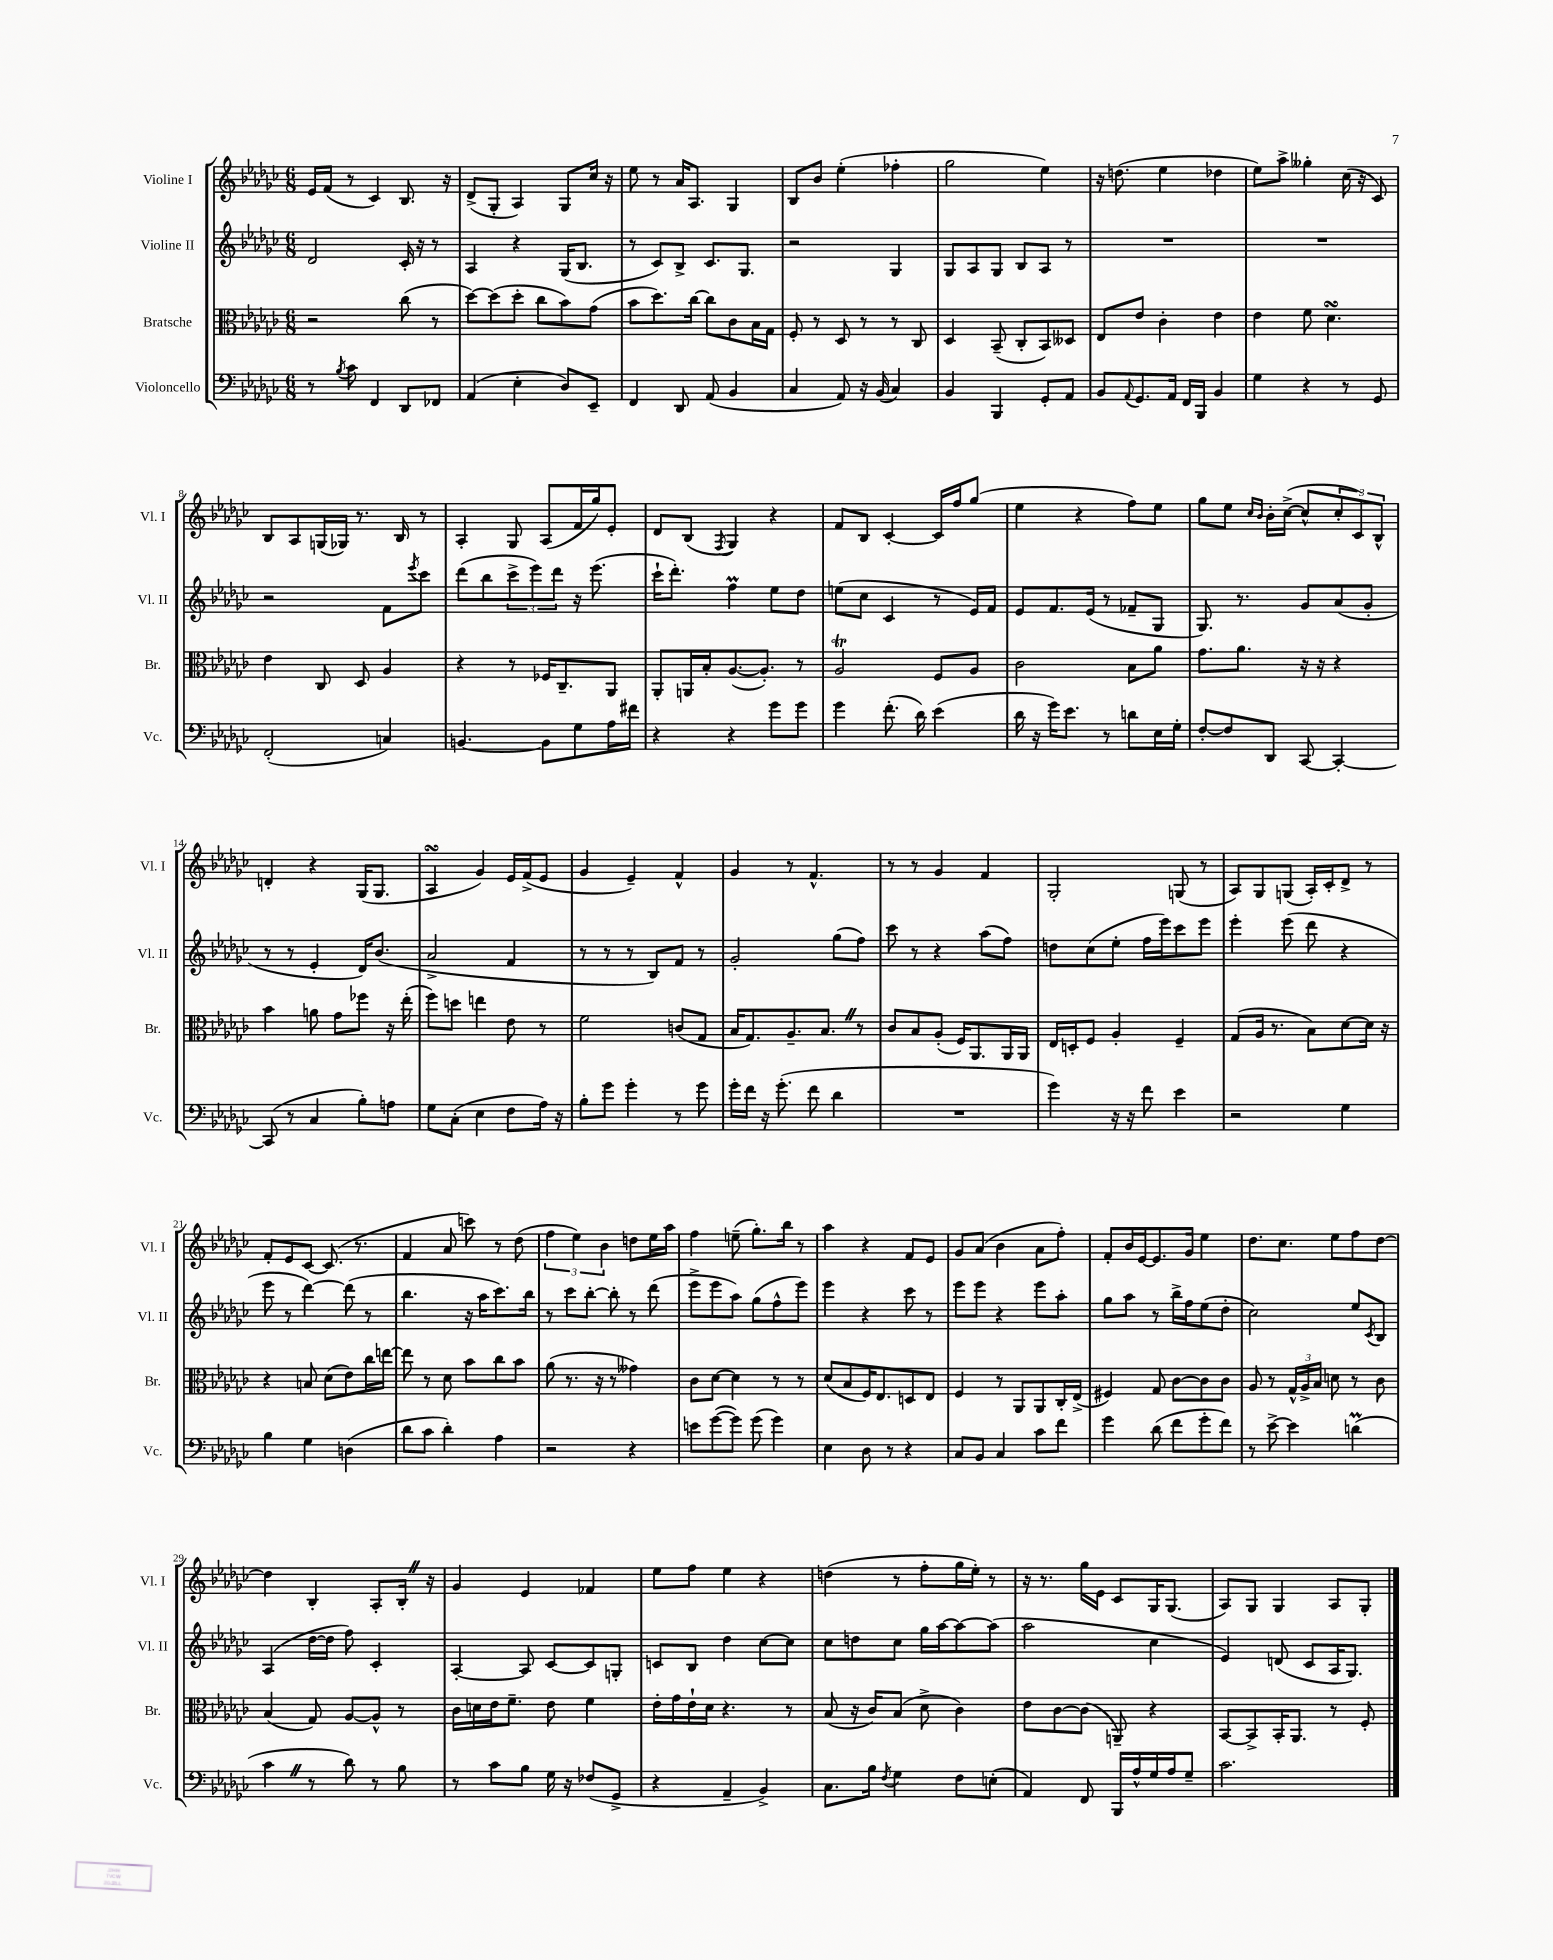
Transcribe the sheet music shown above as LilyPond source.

<<
\new StaffGroup <<
\new Staff = "s0" \with { instrumentName = "Violine I" shortInstrumentName = "Vl. I" } {
    \clef treble \key ges \major \numericTimeSignature \time 6/8
    ees'16 f'16( r8 ces'4) bes8. r16 |
    des'8->( ges8-. aes4) ges8 ces''16 r16 |
    ees''8 r8 aes'16 aes8. ges4 |
    bes8 bes'8 ees''4-.( fes''4-. |
    ges''2 ees''4) |
    r16 d''8.( ees''4 des''4 |
    ees''8) aes''8-> geses''4-. ces''16( r16 ces'8) |
    bes8 aes8 g16( ges16) r8. bes16 r8 |
    aes4-. ges8 aes8( f'16 ges''16) ees'8-. |
    des'8 bes8( \acciaccatura { f8 } ges4) r4 |
    f'8 bes8 ces'4~-. ces'16 f''16 ges''8( |
    ees''4 r4 f''8) ees''8 |
    ges''8 ees''8 \grace { ces''16 bes'16 } bes'16-. ces''16~->( ces''8-^ \tuplet 3/2 { ces''8-. ces'8) bes8-^ } |
    d'4-. r4 ges16( ges8. |
    aes4\turn ges'4) ees'16 f'16->( ees'8 |
    ges'4 ees'4--) f'4-^ |
    ges'4 r8 f'4.-^ |
    r8 r8 ges'4 f'4 |
    ges2-. g8( r8 |
    aes8) ges8 g8( aes16-.) ces'16-. des'8-> r8 |
    f'8-. ees'8 ces'8~ ces'8.( r8. |
    f'4 aes'8 c'''8) r8 des''8( |
    \tuplet 3/2 { f''4 ees''4) bes'4 } d''8 ees''16 aes''16 |
    f''4 e''8--( ges''8.-.) bes''16 r8 |
    aes''4 r4 f'8 ees'8 |
    ges'8 aes'8( bes'4 aes'8 f''8-.) |
    f'8-. bes'16 ees'16~ ees'8. ges'16 ees''4 |
    des''8. ces''8. ees''8 f''8 des''8~ |
    des''4 bes4-. aes8-. bes16-. \once \override BreathingSign.text = \markup { \musicglyph "scripts.caesura.straight" } \breathe r16 |
    ges'4 ees'4 fes'4 |
    ees''8 f''8 ees''4 r4 |
    d''4( r8 f''8-. ges''16 ees''16-.) r8 |
    r16 r8. ges''16 ees'16 ces'8 ges16 ges8.( |
    aes8) ges8 ges4 aes8 ges8-. \bar "|." |
}
\new Staff = "s1" \with { instrumentName = "Violine II" shortInstrumentName = "Vl. II" } {
    \clef treble \key ges \major \numericTimeSignature \time 6/8
    des'2 ces'16-. r16 r8 |
    aes4 r4 ges16( bes8. |
    r8 ces'8) bes8-> ces'8. ges8. |
    r2 ges4 |
    ges8 aes8 ges8 bes8 aes8 r8 |
    R2. |
    R2. |
    r2 f'8 \acciaccatura { ees'''8 } ces'''8 |
    des'''8( bes''8 \tuplet 3/2 { ces'''8-> ees'''8) des'''8 } r16 ees'''8.( |
    ces'''16-! des'''8.-.) f''4\prall ees''8 des''8 |
    e''8( ces''8 ces'4 r8 ees'16) f'16 |
    ees'8 f'8. ees'16( r8 fes'8-- ges8 |
    ges8.) r8. ges'8 aes'8( ges'8-. |
    r8 r8 ees'4-. des'16) bes'8.( |
    aes'2-> f'4 |
    r8 r8 r8 bes8) f'8 r8 |
    ges'2-. ges''8( f''8) |
    ces'''8 r8 r4 aes''8( f''8) |
    d''8 ces''8( ees''8-. f''16 ees'''16) ces'''8 ees'''8 |
    ees'''4-. ees'''8( des'''8 r4 |
    ees'''8 r8 des'''4~) des'''8( r8 |
    bes''4. r16 aes''16 ces'''8.) bes''16 |
    r8 ces'''8 bes''8~-. bes''8-. r8 des'''8( |
    ees'''8-> ees'''8 aes''8) ges''8( f''8-^ ees'''8) |
    ees'''4 r4 ces'''8 r8 |
    ees'''8 ees'''8 r4 ees'''8 aes''8-. |
    ges''8 aes''8 r8 bes''16-> f''16 ees''8( des''8-. |
    ces''2) ees''8 \acciaccatura { ces'8 } bes8 |
    aes4( des''16~ des''16 f''8) ces'4-. |
    aes4~-. aes8 ces'8~ ces'8 g8-. |
    c'8 bes8 des''4 ces''8~ ces''8 |
    ces''8 d''8 ces''8 ges''16 aes''16~ aes''8~ aes''8( |
    aes''2 ces''4 |
    ees'4) d'8( ces'8 aes16 ges8.) \bar "|." |
}
\new Staff = "s2" \with { instrumentName = "Bratsche" shortInstrumentName = "Br." } {
    \clef alto \key ges \major \numericTimeSignature \time 6/8
    r2 ces''8( r8 |
    des''8~) des''8( des''8-. ces''8 bes'8) ges'8( |
    bes'8 des''8.) ces''16~ ces''8 ces'8 bes16 ges16 |
    f8-. r8 des8 r8 r8 ces8 |
    des4 bes,8--( ces8-. bes,8) deses8 |
    ees8 ees'8 ces'4-. ees'4 |
    ees'4 f'8 des'4.\turn |
    ees'4 ces8 des8 aes4 |
    r4 r8 fes16 ces8.-- aes,8 |
    aes,8-. a,16 bes16-. aes8.~( aes8.-.) r8 |
    aes2\trill f8 aes8 |
    ces'2 bes8 aes'8 |
    ges'8. aes'8. r16 r16 r4 |
    bes'4 a'8 ges'8 fes''8 r16 ees''16-.( |
    f''8) d''8 e''4 ees'8 r8 |
    f'2 c'8( ges8 |
    bes16 ges8.) aes8.-- bes8. \once \override BreathingSign.text = \markup { \musicglyph "scripts.caesura.straight" } \breathe r8 |
    ces'8 bes8 aes8-.( f16) aes,8. aes,16 aes,16 |
    ees16 d16-. f8 aes4-. f4-- |
    ges8( aes16 r8. bes8) des'8~ des'16 r16 |
    r4 b8 des'8( ees'8) ces''16 e''16~ |
    e''8 r8 des'8 bes'8 ces''8 bes'8 |
    aes'8( r8. r16 r8 geses'4) |
    ces'8 des'8~ des'4 r8 r8 |
    des'8( bes8 f16) ees8. d8 ees8 |
    f4 r8 aes,8 aes,8 ces16-. ees16->( |
    fis4) ges8 ces'8~ ces'8 ces'8 |
    aes8 r8 \tuplet 3/2 { ges16-^ aes16-> bes16 } d'8 r8 ces'8 |
    bes4( ges8) aes8~ aes8-^ r8 |
    ces'16 d'16 ees'16 f'8.-- ees'8 f'4 |
    ees'16-. ges'16 ees'16-! des'16 r4. r8 |
    bes8( r16 ces'16) bes8( des'8-> ces'4) |
    ees'8 ces'8~ ces'8( a,8--) r4 |
    bes,8~ bes,8-> bes,16-. aes,8. r8 f8-. \bar "|." |
}
\new Staff = "s3" \with { instrumentName = "Violoncello" shortInstrumentName = "Vc." } {
    \clef bass \key ges \major \numericTimeSignature \time 6/8
    r8 \acciaccatura { bes8 } ces'8 f,4 des,8 fes,8 |
    aes,4( ees4-. des8) ees,8-- |
    f,4 des,8 aes,8( bes,4 |
    ces4 aes,8) r16 bes,16( ces4) |
    bes,4 bes,,4 ges,8-. aes,8 |
    bes,8 \appoggiatura { aes,8 } ges,8. aes,16 f,16 bes,,16 bes,4 |
    ges4 r4 r8 ges,8 |
    f,2-.( c4) |
    b,4.~ b,8 ges8 aes16 fis'16 |
    r4 r4 ges'8 ges'8 |
    ges'4 f'8.-.( des'16) ees'4( |
    des'16 r16 ges'16) ees'8. r8 d'8 ees16 ges16-. |
    f8~-. f8 des,8 ces,8~ ces,4~-. |
    ces,8( r8 ces4 bes8-.) a8 |
    ges8 ces8-.( ees4 f8 aes16) r16 |
    bes8-. ges'8 ges'4-. r8 ges'8 |
    ges'16-. f'16 r16 ges'8.-.( f'8 des'4 |
    R2. |
    ges'4) r16 r16 f'8 ees'4 |
    r2 ges4 |
    bes4 ges4 d4( |
    des'8 ces'8 des'4-.) aes4 |
    r2 r4 |
    e'8 ges'8~( ges'8) ges'8( ges'4) |
    ees4 des8 r8 r4 |
    ces8 bes,8 ces4 ces'8 f'8 |
    ges'4 des'8( f'8 ges'8-. f'8) |
    r8 ees'8~-> ees'4 d'4\prall( |
    ces'4 \once \override BreathingSign.text = \markup { \musicglyph "scripts.caesura.straight" } \breathe r8 des'8) r8 bes8 |
    r8 ces'8 bes8 ges16 r16 fes8( ges,8-> |
    r4 aes,4-- bes,4->) |
    ces8. bes16 \acciaccatura { f8 } ges4 f8 e8-.( |
    aes,4) f,8 bes,,16 aes16-^ ges16 aes16 ges8-- |
    ces'2. \bar "|." |
}
>>
>>
